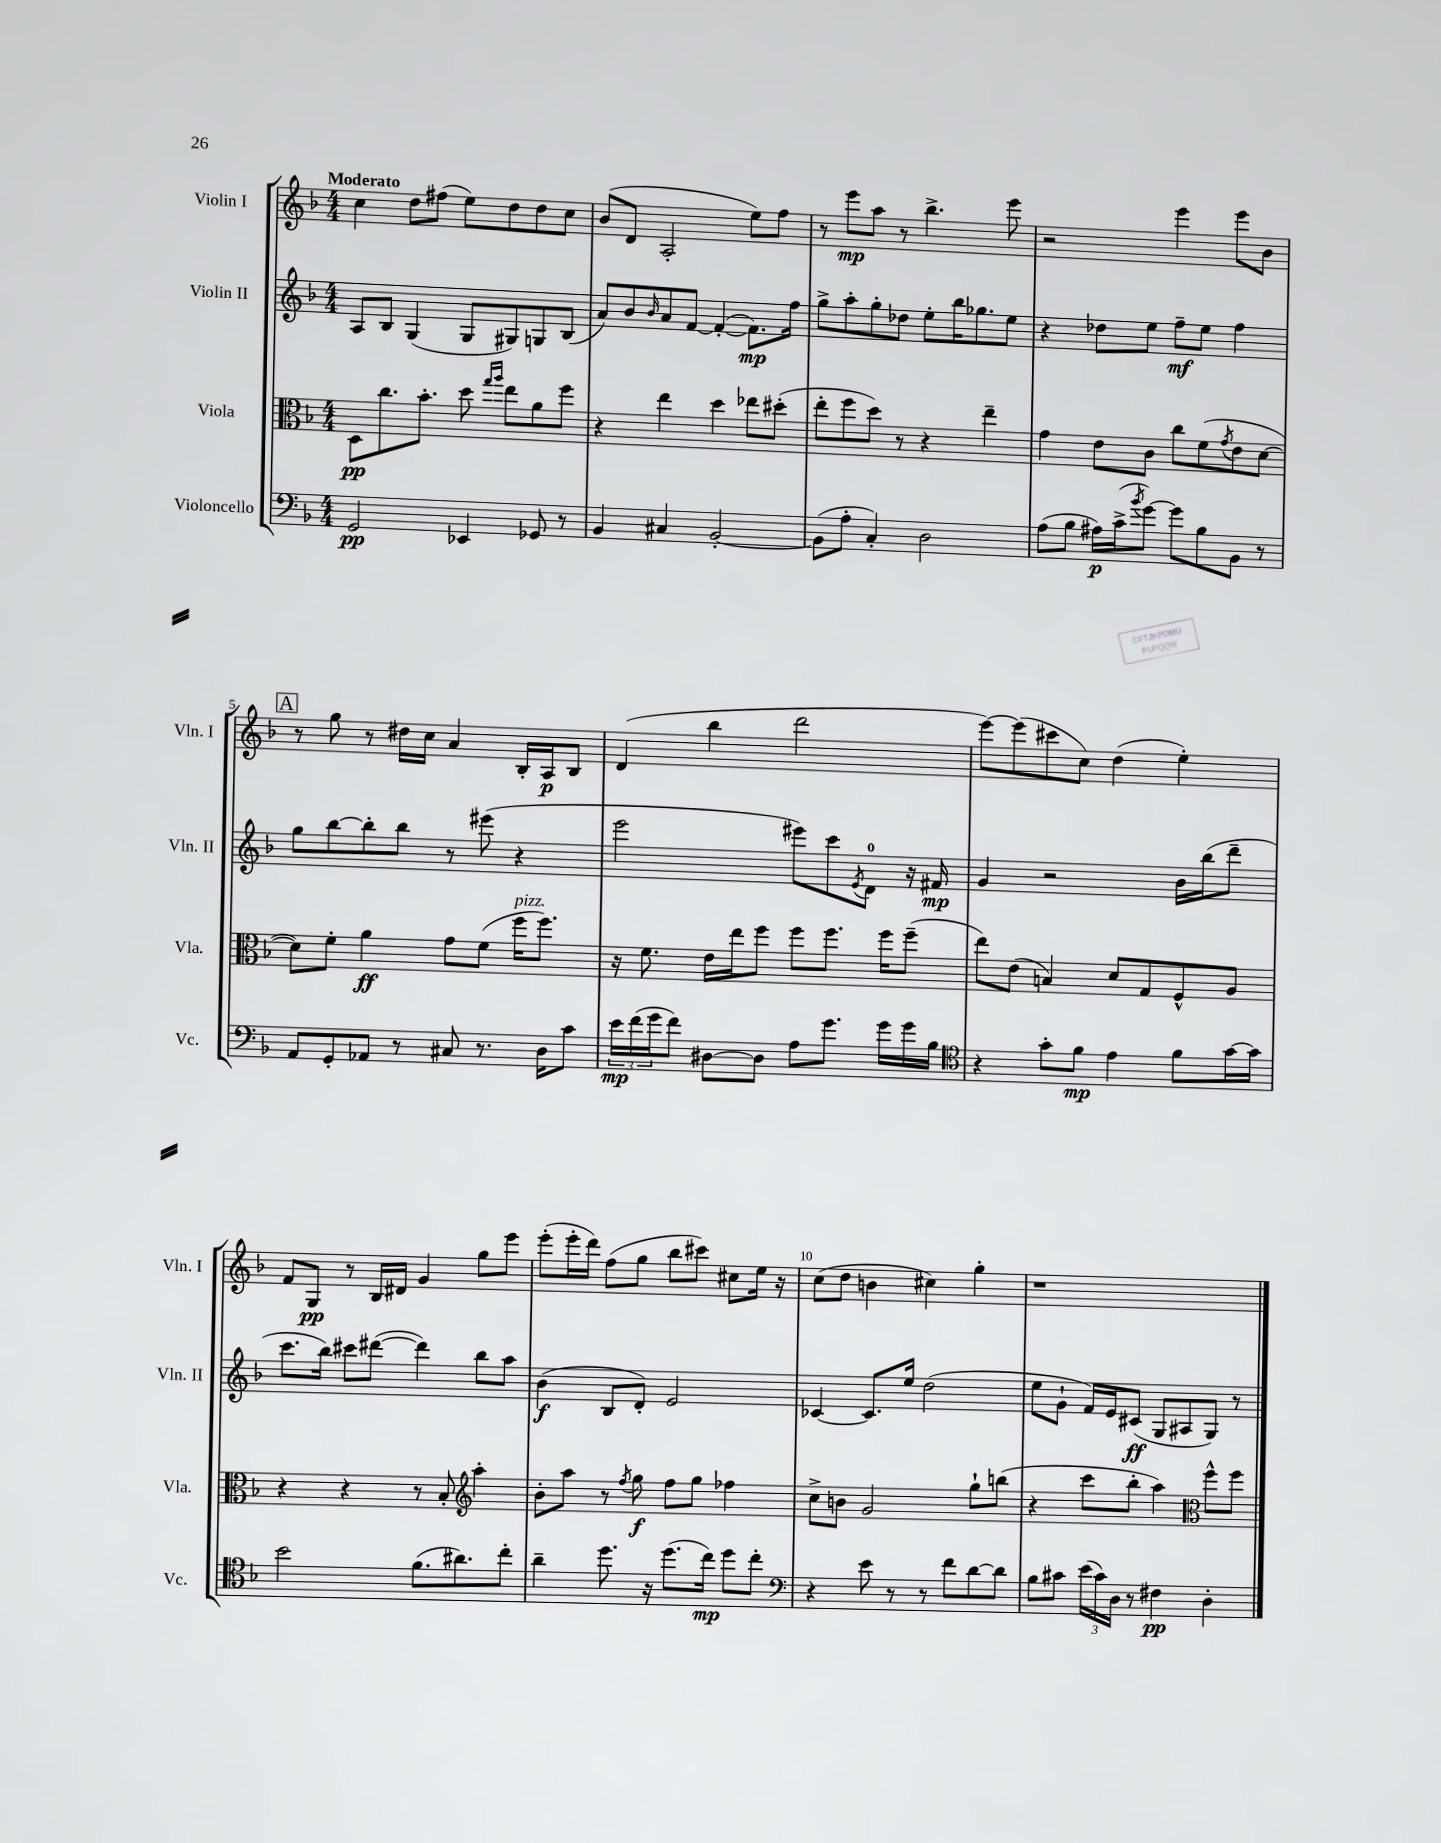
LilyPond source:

<<
\new StaffGroup <<
\new Staff = "s0" \with { instrumentName = "Violin I" shortInstrumentName = "Vln. I" } {
    \clef treble \key f \major \numericTimeSignature \time 4/4 \tempo "Moderato"
    c''4 d''8 fis''8( e''8) d''8 d''8 c''8 |
    bes'8( d'8 a2-. e''8) f''8 |
    r8 e'''8\mp a''8 r8 bes''4.-> e'''8 |
    r2 e'''4 e'''8 bes'8 |
    \mark \markup { \box "A" } r8 g''8 r8 dis''16 c''16 a'4 bes16-. a16\p bes8 |
    d'4( bes''4 d'''2 |
    e'''8~) e'''8( cis'''8 c''8) d''4( e''4-.) |
    f'8 g8\pp r8 bes16 dis'16 g'4 g''8 e'''8 |
    e'''8-.( e'''16-. d'''16) f''8( g''8 bes''8 cis'''8) cis''8 e''16 r16 |
    c''8( d''8 b'4 cis''4) g''4-. |
    r1 \bar "|." |
}
\new Staff = "s1" \with { instrumentName = "Violin II" shortInstrumentName = "Vln. II" } {
    \clef treble \key f \major \numericTimeSignature \time 4/4
    a8 bes8 g4( g8 gis8) g8 bes8( |
    a'8) bes'8 \grace { bes'16 } a'8 f'8~ f'4~-.( f'8.\mp) f''16 |
    g''8-> a''8-. g''8-. des''8 e''8-. bes''16 ges''8. e''8 |
    r4 des''8 e''8 f''8--\mf e''8 f''4 |
    \mark \markup { \box "A" } g''8 bes''8~ bes''8-. bes''8 r8 eis'''8( r4 |
    e'''2 eis'''8) c'''8 \acciaccatura { e'8 } d'8-0 r16 fis'16\mp |
    g'4 r2 bes'16 bes''16( d'''8-- |
    c'''8. bes''16) cis'''8 dis'''8~( dis'''4) bes''8 a''8 |
    bes'4\f( bes8 d'8-.) e'2 |
    ces'4~ ces'8. e''16 d''2( |
    e''8 g'8-! f'16) e'16 cis'8\ff( g8 ais8 g8) r8 \bar "|." |
}
\new Staff = "s2" \with { instrumentName = "Viola" shortInstrumentName = "Vla." } {
    \clef alto \key f \major \numericTimeSignature \time 4/4
    d8\pp c''8. bes'8.-. d''8 \grace { g''16 a''16 } e''8 a'8 f''8 |
    r4 e''4 d''4 ees''8 dis''8-.( |
    e''8-. f''8 d''8) r8 r4 e''4-- |
    g'4 e'8 c'8 c''8 f'8( \acciaccatura { g'8 } e'8 d'8~ |
    \mark \markup { \box "A" } d'8) f'8-. a'4\ff g'8 f'8( f''16^\markup { \italic "pizz." } f''8.) |
    r16 f'8. e'16 e''16 f''8 f''8 f''8. f''16 f''8--( |
    e''8) e'8( b4) d'8 g8 f8-^ a8 |
    r4 r4 r8 bes8-. \clef treble a''4-. |
    bes'8-. a''8 r8 \acciaccatura { f''8 } g''8\f f''8 g''8 fes''4 |
    c''8-> b'8 g'2 g''8-! b''8( |
    r4 c'''8 bes''8-. a''4) \clef alto f''8-^ f''8 \bar "|." |
}
\new Staff = "s3" \with { instrumentName = "Violoncello" shortInstrumentName = "Vc." } {
    \clef bass \key f \major \numericTimeSignature \time 4/4
    g,2\pp ees,4 ges,8 r8 |
    bes,4 cis4 bes,2~-. |
    bes,8( a8-. c4-.) d2 |
    a8( bes8 ais16\p) c'16->( \acciaccatura { bes'8 } g'8~) g'8 bes8 bes,8 r8 |
    \mark \markup { \box "A" } a,8 g,8-. aes,8 r8 cis8 r8. d16 c'8 |
    \tuplet 3/2 { e'16\mp f'16( g'16 } f'8) dis8~ dis8 a8 g'8. g'16 g'16 bes16 |
    \clef tenor r4 g'8-. f'8\mp e'4 f'8 g'16~ g'16 |
    bes'2 f'8.( ais'8.) c''8-. |
    a'4-- d''8. r16 d''8.( c''16\mp) d''8 c''8-. |
    \clef bass r4 e'8 r8 r8 f'8 d'8~ d'8 |
    bes8 cis'8 \tuplet 3/2 { e'16( cis'16) d16 } r8 fis4\pp d4-. \bar "|." |
}
>>
>>
\layout { \context { \Score \override BarNumber.break-visibility = ##(#f #t #t) barNumberVisibility = #(every-nth-bar-number-visible 5) } }
